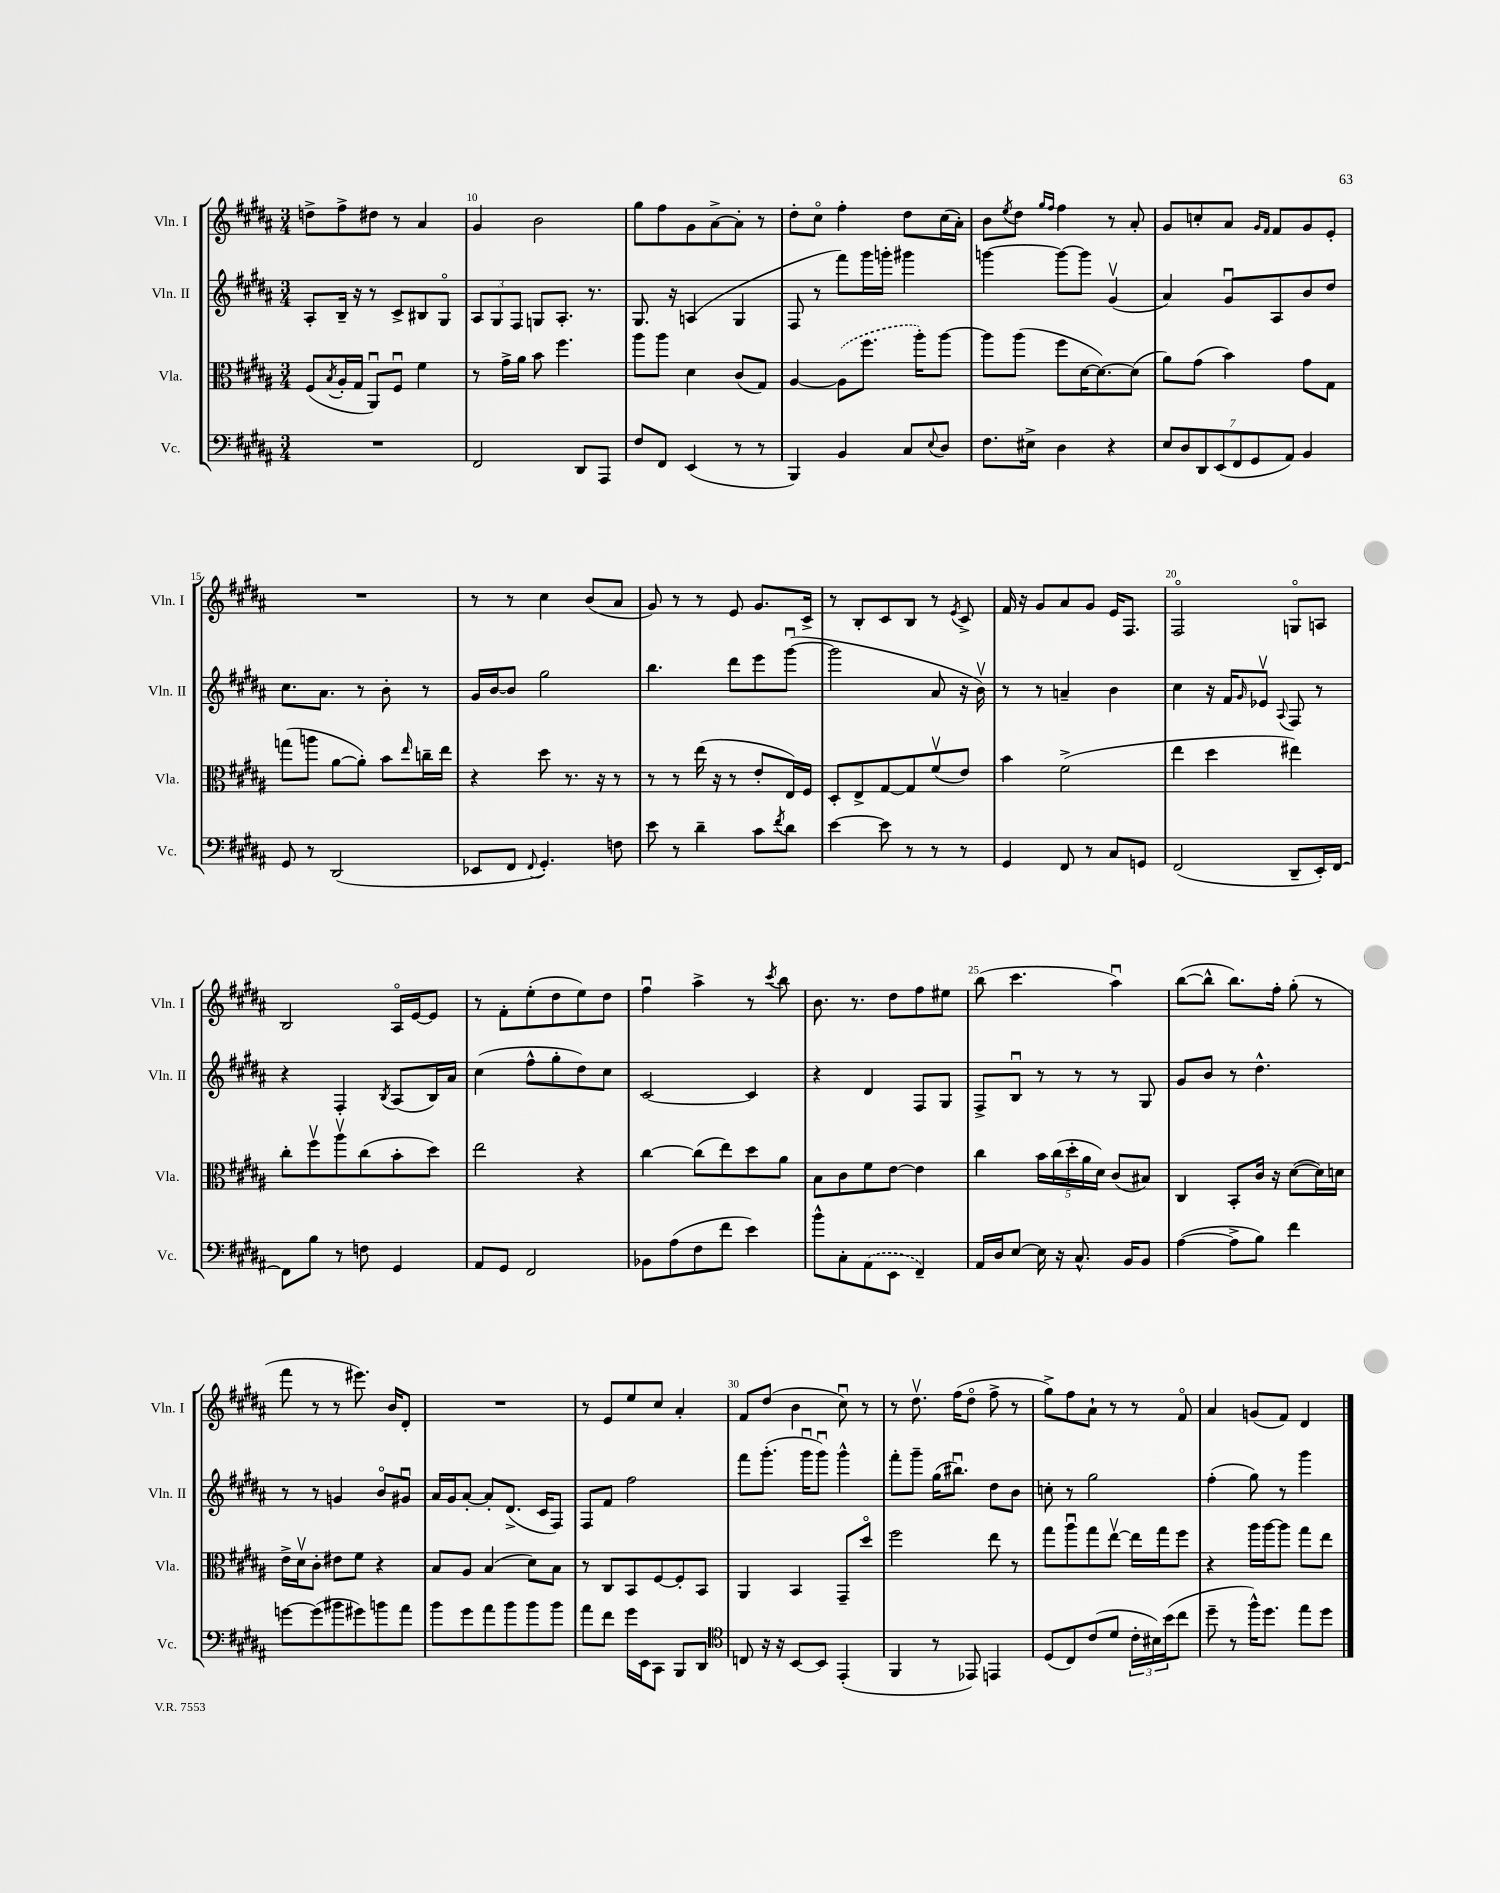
<<
\new StaffGroup <<
\new Staff = "s0" \with { instrumentName = "Vln. I" shortInstrumentName = "Vln. I" } {
    \clef treble \key b \major \numericTimeSignature \time 3/4
    d''8-> fis''8-> dis''8 r8 ais'4 |
    gis'4 b'2 |
    gis''8 fis''8 gis'8 ais'8~-> ais'8-. r8 |
    dis''8-. cis''8\flageolet fis''4-. dis''8 cis''16( ais'16-.) |
    b'8 \acciaccatura { e''8 } dis''8 \grace { gis''16 fis''16 } fis''4 r8 ais'8-. |
    gis'8 c''8-. ais'8 \grace { gis'16 fis'16 } fis'8 gis'8 e'8-. |
    R2. |
    r8 r8 cis''4 b'8( ais'8 |
    gis'8) r8 r8 e'8 gis'8. cis'16-> |
    r8 b8-. cis'8 b8 r8 \acciaccatura { e'8 } cis'8-> |
    fis'16 r16 gis'8 ais'8 gis'8 e'16 fis8. |
    fis2\flageolet g8\flageolet a8 |
    b2 ais16\flageolet e'16~ e'8 |
    r8 fis'8-. e''8-.( dis''8 e''8) dis''8 |
    fis''4\downbow ais''4-> r8 \acciaccatura { cis'''8 } b''8 |
    b'8. r8. dis''8 fis''8 eis''8 |
    b''8( cis'''4. ais''4\downbow) |
    b''8~( b''8-^ b''8.) fis''16-. gis''8-.( r8 |
    fis'''8 r8 r8 eis'''8.) b'16 dis'8-. |
    R2. |
    r8 e'8 e''8 cis''8 ais'4-. |
    fis'8 dis''8( b'4 cis''8\downbow) r8 |
    r8 dis''8.\upbow fis''16( dis''8\flageolet fis''8-> r8 |
    gis''8->) fis''8 ais'8-! r8 r8 fis'8\flageolet |
    ais'4 g'8( fis'8) dis'4 \bar "|." |
}
\new Staff = "s1" \with { instrumentName = "Vln. II" shortInstrumentName = "Vln. II" } {
    \clef treble \key b \major \numericTimeSignature \time 3/4
    ais8-. b16-- r16 r8 cis'8-> bis8 gis8\flageolet |
    \tuplet 3/2 { ais8 gis8 fis8 } g8 ais8.-. r8. |
    gis8. r16 a4( gis4 |
    fis8 r8 fis'''8) gis'''16 g'''16-. gis'''4 |
    g'''4~ g'''8~ g'''8 gis'4\upbow( |
    ais'4) gis'8\downbow ais8 b'8 dis''8 |
    cis''8. ais'8. r8 b'8-. r8 |
    gis'16 b'16~ b'8 gis''2 |
    b''4. dis'''8 e'''8 gis'''8~\downbow( |
    gis'''2 ais'8 r16 b'16\upbow) |
    r8 r8 a'4-- b'4 |
    cis''4 r16 fis'16 \grace { gis'16 } ees'8\upbow \appoggiatura { ais8 } fis8 r8 |
    r4 fis4-. \acciaccatura { b8 } ais8( b16) ais'16 |
    cis''4( fis''8-^ gis''8-. dis''8) cis''8 |
    cis'2~ cis'4 |
    r4 dis'4 fis8 gis8 |
    fis8-> b8\downbow r8 r8 r8 gis8 |
    gis'8 b'8 r8 dis''4.-^ |
    r8 r8 g'4 b'8\flageolet gis'8\downbow |
    ais'16 gis'16 ais'8~-. ais'8-. dis'8.->( cis'16 fis8) |
    fis8 fis'8 fis''2 |
    fis'''8 gis'''8.-.( gis'''16\downbow gis'''8\downbow) gis'''4-^ |
    fis'''8-. gis'''8-- gis''16( bis''8.\downbow) dis''8 b'8 |
    c''8-. r8 gis''2 |
    fis''4-.( gis''8) r8 gis'''4 \bar "|." |
}
\new Staff = "s2" \with { instrumentName = "Vla." shortInstrumentName = "Vla." } {
    \clef alto \key b \major \numericTimeSignature \time 3/4
    fis8( \acciaccatura { b8 } ais16-. gis16 ais,8\downbow) fis8\downbow fis'4 |
    r8 gis'16-> ais'16 b'8 fis''4. |
    ais''8 ais''8 dis'4 cis'8( gis8) |
    ais4~ \once \slurDashed ais8( fis''8. ais''16-.) ais''8~ |
    ais''8 ais''8( fis''8 dis'16~ dis'8.~) dis'8( |
    ais'8) gis'8( b'4) gis'8 gis8 |
    g''8( a''8 ais'8~ ais'8-.) b'8 \grace { e''16 } c''16-- e''16 |
    r4 dis''8 r8. r16 r8 |
    r8 r8 e''16( r16 r8 e'8-. e16) fis16 |
    dis8-. e8-> gis8~ gis8 fis'8\upbow( e'8) |
    b'4 fis'2->( |
    e''4 dis''4 eis''4) |
    cis''8-. fis''8\upbow ais''8\upbow cis''8( b'8-. dis''8) |
    e''2 r4 |
    cis''4~ cis''8( e''8) dis''8 ais'8 |
    b8 cis'8 fis'8 e'8~ e'4 |
    cis''4 \tuplet 5/4 { b'16 cis''16( dis''16-. ais'16 dis'16) } cis'8( bis8) |
    cis4 b,8-. cis'16 r16 dis'8~( dis'16) d'16 |
    e'16-> dis'16\upbow cis'8-. eis'8 fis'8 r4 |
    b8 ais8 b4( dis'8) b8 |
    r8 cis8 b,8 fis8~ fis8-. b,8 |
    ais,4 b,4 gis,8-- dis''8\flageolet |
    fis''2 e''8 r8 |
    gis''8 ais''8\downbow gis''8 e''8~\upbow e''16 gis''16 fis''8 |
    r4 ais''16 ais''16~ ais''8 gis''8 e''8 \bar "|." |
}
\new Staff = "s3" \with { instrumentName = "Vc." shortInstrumentName = "Vc." } {
    \clef bass \key b \major \numericTimeSignature \time 3/4
    R2. |
    fis,2 dis,8 ais,,8 |
    fis8 fis,8 e,4( r8 r8 |
    b,,4) b,4 cis8 \appoggiatura { e8 } dis8 |
    fis8. eis16-> dis4 r4 |
    \tuplet 7/4 { e8 dis8 dis,8 e,8( fis,8 gis,8 ais,8) } b,4 |
    gis,8 r8 dis,2( |
    ees,8 fis,8 \appoggiatura { fis,8 } gis,4.-.) f8 |
    e'8 r8 dis'4-- cis'8 \acciaccatura { fis'8 } dis'8 |
    e'4~ e'8 r8 r8 r8 |
    gis,4 fis,8 r8 cis8 g,8 |
    fis,2( dis,8-- e,16-.) fis,16~ |
    fis,8 b8 r8 f8 gis,4 |
    ais,8 gis,8 fis,2 |
    bes,8 ais8( fis8 fis'8 e'4) |
    b'8-^ cis8-. \once \slurDashed ais,8( e,8 fis,4--) |
    ais,16 dis16 e8~ e16 r16 cis8.-^ b,16 b,8 |
    ais4~( ais8-> b8) fis'4 |
    g'8~ g'8( bis'8 gis'8) b'8 ais'8 |
    b'8 gis'8 ais'8 b'8 b'8 b'8 |
    ais'8 fis'8 gis'16 e,16 cis,8 b,,8 dis,8 |
    \clef tenor c8 r16 r16 b,8~ b,8 e,4-.( |
    fis,4 r8 ees,8) e,4 |
    dis8( cis8) cis'8( dis'8 \tuplet 3/2 { cis'16-. bis16) b'16( } cis''8 |
    dis''8-- r8 fis''16-^) dis''8. e''8 dis''8 \bar "|." |
}
>>
>>
\layout { \context { \Score currentBarNumber = #9 \override BarNumber.break-visibility = ##(#f #t #t) barNumberVisibility = #(every-nth-bar-number-visible 5) } }
